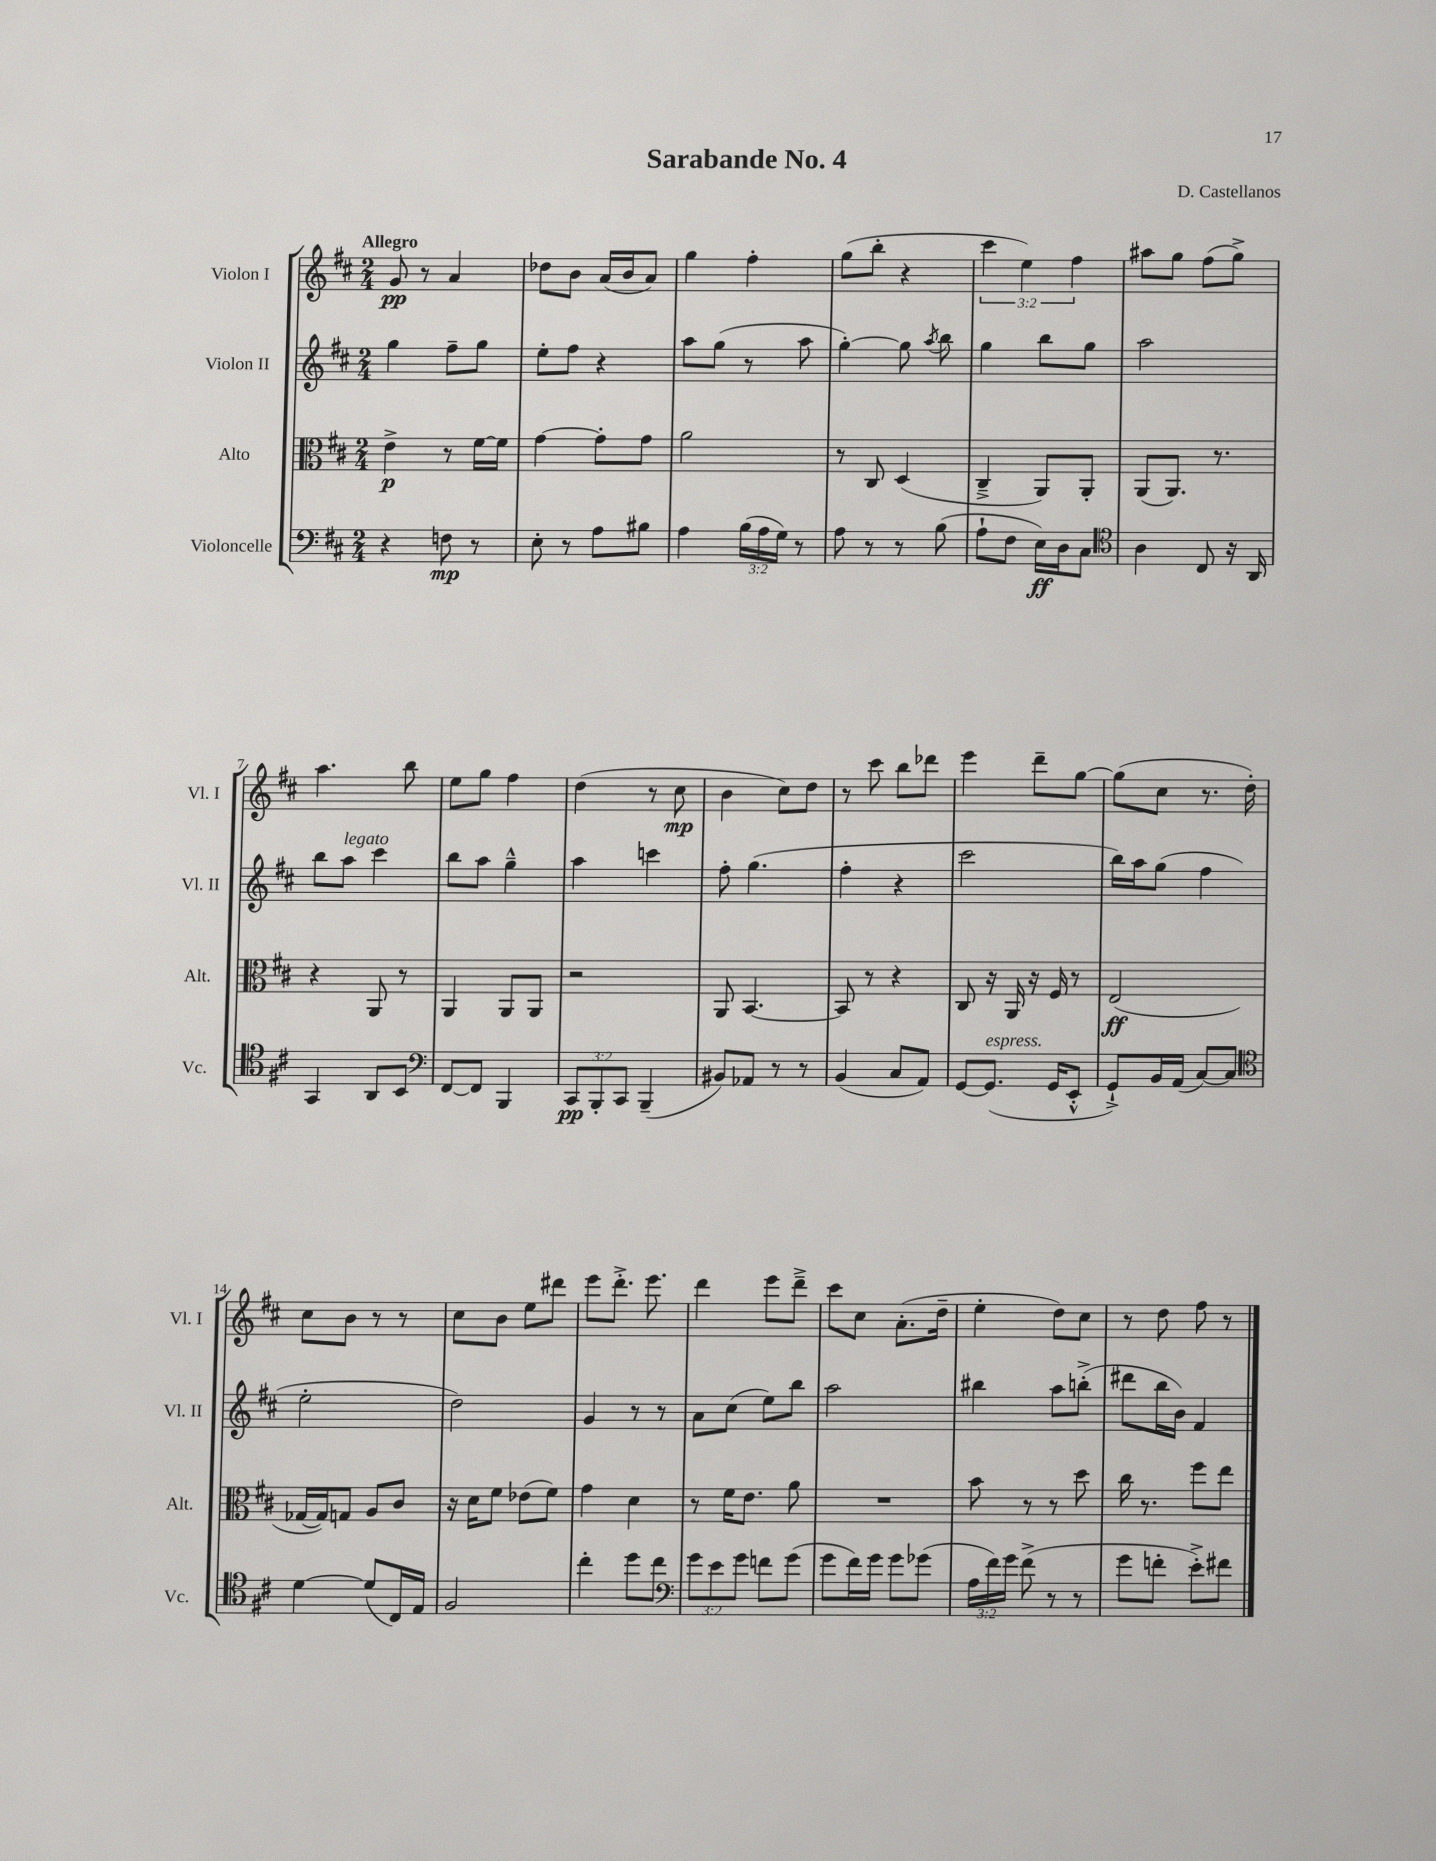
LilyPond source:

\header { title = "Sarabande No. 4" composer = "D. Castellanos" }
<<
\new StaffGroup <<
\new Staff = "s0" \with { instrumentName = "Violon I" shortInstrumentName = "Vl. I" } {
    \clef treble \key d \major \numericTimeSignature \time 2/4 \override Staff.TupletNumber.text = #tuplet-number::calc-fraction-text \tempo "Allegro"
    \autoBeamOff g'8\pp r8 a'4 |
    des''8[ b'8] a'16[( b'16 a'8]) |
    g''4 fis''4-. |
    g''8[( b''8]-. r4 |
    \tuplet 3/2 { cis'''4 e''4) fis''4 } |
    ais''8[ g''8] fis''8[( g''8]->) |
    a''4. b''8 |
    e''8[ g''8] fis''4 |
    d''4( r8 cis''8\mp |
    b'4 cis''8[) d''8] |
    r8 cis'''8 b''8[ des'''8] |
    e'''4 d'''8[-- g''8]~ |
    g''8[( cis''8] r8. d''16-.) |
    cis''8[ b'8] r8 r8 |
    cis''8[ b'8] e''8[ dis'''8] |
    e'''8[ d'''8.]-.-> e'''8. |
    d'''4 e'''8[ d'''8]---> |
    cis'''8[ cis''8] a'8.[-.( d''16]-- |
    e''4-. d''8[) cis''8] |
    r8 d''8 fis''8 r8 \bar "|." |
}
\new Staff = "s1" \with { instrumentName = "Violon II" shortInstrumentName = "Vl. II" } {
    \clef treble \key d \major \numericTimeSignature \time 2/4
    \autoBeamOff g''4 fis''8[-- g''8] |
    e''8[-. fis''8] r4 |
    a''8[ g''8]( r8 a''8 |
    g''4~-.) g''8 \acciaccatura { a''8 } b''8 |
    g''4 b''8[ g''8] |
    a''2 |
    b''8[ a''8]^\markup { \italic "legato" } cis'''4 |
    b''8[ a''8] g''4---^ |
    a''4 c'''4 |
    fis''8-. g''4.( |
    fis''4-. r4 |
    cis'''2 |
    b''16[) a''16 g''8]( fis''4 |
    e''2-. |
    d''2) |
    g'4 r8 r8 |
    a'8[ cis''8]( e''8[) b''8] |
    a''2 |
    bis''4 a''8[ b''8]-.->( |
    dis'''8[ b''16 b'16]) fis'4 \bar "|." |
}
\new Staff = "s2" \with { instrumentName = "Alto" shortInstrumentName = "Alt." } {
    \clef alto \key d \major \numericTimeSignature \time 2/4
    \autoBeamOff e'4->\p r8 fis'16[~ fis'16] |
    g'4~ g'8[-. g'8] |
    a'2 |
    r8 cis8 d4( |
    cis4---> a,8[) a,8]-. |
    a,8[( a,8.]) r8. |
    r4 a,8 r8 |
    a,4 a,8[ a,8] |
    r2 |
    a,8 b,4.~ |
    b,8 r8 r4 |
    cis8 r16 a,16 r16 fis16 r8 |
    e2\ff( |
    ges16[~ ges16) g8] a8[ cis'8] |
    r16 d'16[ fis'8] ees'8[( fis'8]) |
    g'4 d'4 |
    r8 fis'16[ e'8.] a'8 |
    R2 |
    b'8 r8 r8 d''8 |
    cis''16 r8. fis''8[ e''8] \bar "|." |
}
\new Staff = "s3" \with { instrumentName = "Violoncelle" shortInstrumentName = "Vc." } {
    \clef bass \key d \major \numericTimeSignature \time 2/4 \override Staff.TupletNumber.text = #tuplet-number::calc-fraction-text
    \autoBeamOff r4 f8\mp r8 |
    e8-. r8 a8[ bis8] |
    a4 \tuplet 3/2 { b16[( a16 g16]) } r8 |
    a8 r8 r8 b8( |
    a8[-! fis8] e16[\ff) d16 cis8] |
    \clef tenor a4 cis8 r16 a,16 |
    g,4 a,8[ b,8] |
    \clef bass fis,8[~ fis,8] b,,4 |
    \tuplet 3/2 { cis,8[\pp b,,8-. cis,8] } b,,4--( |
    bis,8[) aes,8] r8 r8 |
    b,4( cis8[ a,8]) |
    g,8[~ g,8.]^\markup { \italic "espress." }( g,16[ e,8]-.-^ |
    g,8[-!->) b,16 a,16]( cis8[~) cis8] |
    \clef tenor d'4~ d'8[( cis16) e16] |
    fis2 |
    cis''4-. d''8[ cis''8] |
    \clef bass \tuplet 3/2 { g'8[ e'8 g'8] } f'8[ g'8]( |
    g'8[ fis'16) g'16] g'8[ ges'8]( |
    \tuplet 3/2 { a16[ fis'16) g'16] } fis'8->( r8 r8 |
    g'8[ f'8]-. e'8[-.->) fis'8] \bar "|." |
}
>>
>>
